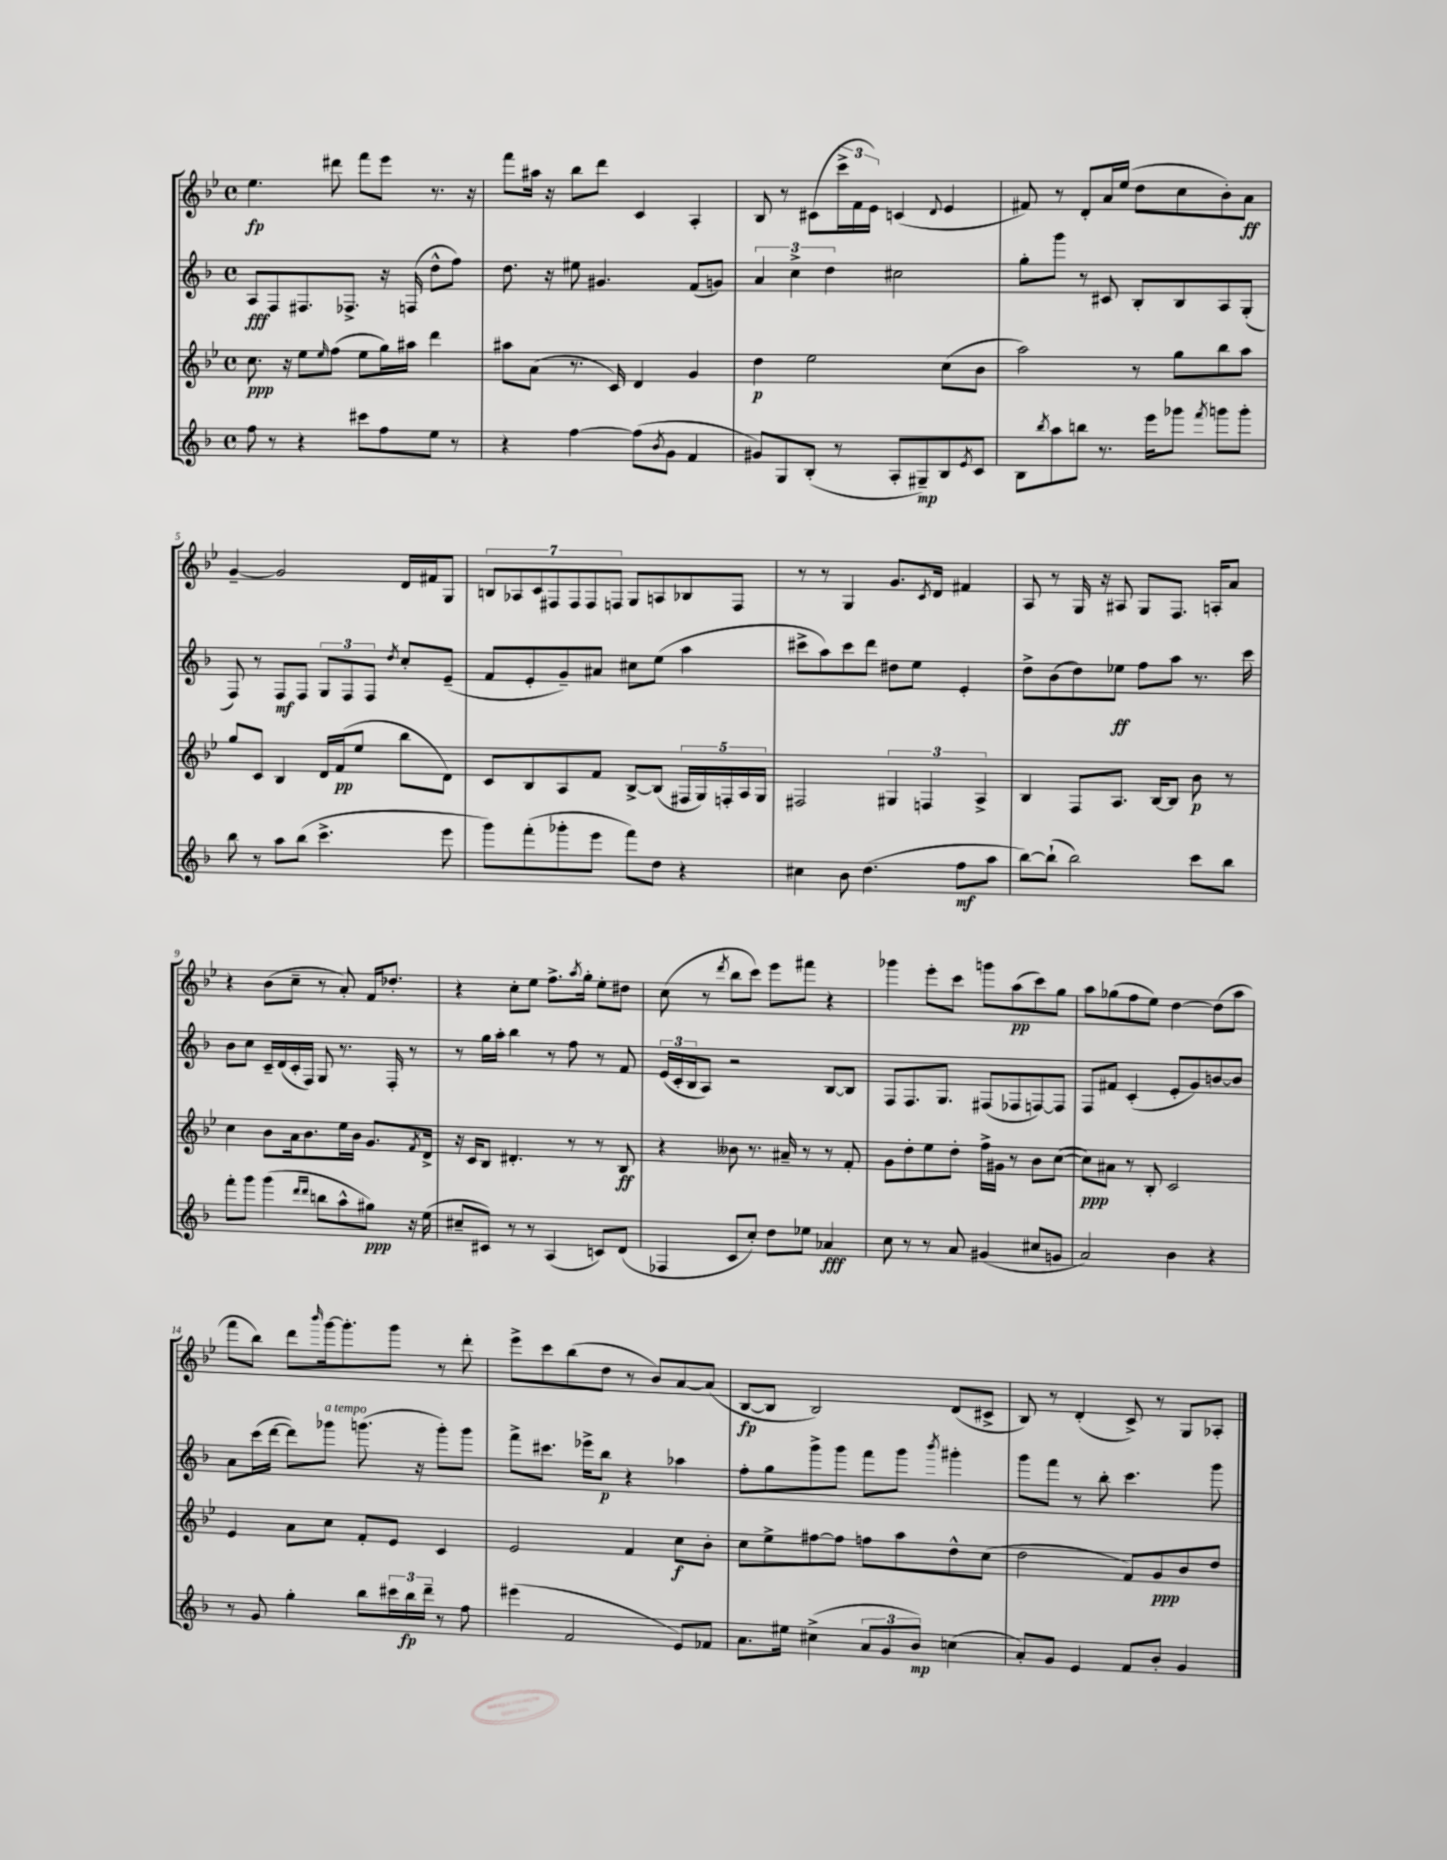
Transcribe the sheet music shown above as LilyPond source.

<<
\new StaffGroup <<
\new Staff = "s0" {
    \clef treble \key bes \major \defaultTimeSignature \time 4/4
    ees''4.\fp dis'''8 f'''8 ees'''8 r8. r16 |
    f'''8 ais''16 r16 bes''8 d'''8 c'4 a4-. |
    bes8 r8 cis'8( \tuplet 3/2 { c'''16-> f'16 ees'16) } c'4( \appoggiatura { d'8 } ees'4 |
    fis'8) r8 d'8-. a'16 ees''16( d''8 c''8 bes'8-.) a'8\ff |
    g'4~-- g'2 d'16 fis'16 g8 |
    \tuplet 7/4 { b8 aes8 c'8 fis8 fis8 fis8 f8 } g8 a8 bes8 f8 |
    r8 r8 g4 g'8. \acciaccatura { c'8 } d'16 fis'4 |
    a8 r8 g16 r16 ais8 g8 f8. a16-. a'8 |
    r4 bes'8( c''8-- r8 a'8-.) f'16 des''8.-. |
    r4 c''8-. ees''8 f''8.-> \acciaccatura { a''8 } g''16-. ees''8-. dis''8 |
    c''8( r8 \acciaccatura { d'''8 } bes''8 c'''8) ees'''8 fis'''8 r4 |
    ges'''4 ees'''8-. c'''8 g'''8 a''8\pp( c'''8) g''8 |
    a''8 ges''8( f''8 ees''8) d''4~ d''8( a''8 |
    f'''8 bes''8) d'''8 \grace { bes'''16 } g'''16~ g'''8.-. g'''8 r8 d'''8-. |
    ees'''8-> c'''8 bes''8( d''8 r8 bes'8) a'8~ a'8( |
    bes8~\fp bes8 bes2) d'8( cis'8-> |
    bes8) r8 d'4-.( c'8->) r8 g8 aes8-. \bar "|." |
}
\new Staff = "s1" {
    \clef treble \key f \major \defaultTimeSignature \time 4/4
    a8\fff f8 fis8. fes8.-> r16 f16( d''8-^ f''8) |
    d''8. r16 eis''8 gis'4. f'8( g'8) |
    \tuplet 3/2 { a'4 c''4-> d''4 } cis''2 |
    g''8-. g'''8 r8 cis'8 bes8-. bes8 a8 g8-.( |
    f8) r8 f8\mf f8 \tuplet 3/2 { g8 f8 f8 } \acciaccatura { d''8 } c''8-. e'8--( |
    f'8 e'8-. g'8--) ais'8 cis''8 e''8( a''4 |
    cis'''8-> a''8) cis'''8 d'''8 dis''8 e''8 e'4-. |
    d''8-> bes'8( d''8) ees''8\ff f''8 a''8 r8. c'''16 |
    bes'8 c''8 c'16-- d'16( c'16-. f16) g8 r8. f16-. r8 |
    r8 g''16 a''16-. bes''4 r8 f''8 r8 f'8 |
    \tuplet 3/2 { e'16( c'16-. bes16 } a8) r2 bes8~ bes8 |
    f8 f8. g8. fis8( fes8 f8~) f8 |
    f8 fis'8 c'4-.( e'8-. g'8) b'8~ b'8 |
    a'8 c'''16( d'''16~ d'''8) ges'''8^\markup { \italic "a tempo" } g'''8.( r16 g'''8-.) g'''8 |
    f'''8-> cis'''8. ees'''16-> bes''8\p r4 aes''4 |
    f''8-. g''8 g'''8-> g'''8 f'''8 g'''8 \acciaccatura { bes'''8 } gis'''4-. |
    g'''8 f'''8 r8 bes''8-. c'''4. g'''8 \bar "|." |
}
\new Staff = "s2" {
    \clef treble \key bes \major \defaultTimeSignature \time 4/4
    c''8.\ppp r16 ees''8 \grace { ees''16 } f''8( ees''8 g''16) ais''16 d'''4 |
    ais''8 a'8( r8. c'16) d'4 g'4 |
    d''4\p ees''2 c''8( bes'8 |
    a''2) r8 g''8 bes''8 a''8 |
    g''8 c'8 bes4 d'16 f'16\pp( ees''8 bes''8 d'8) |
    c'8 bes8 a8 f'8 bes8~-> bes8( \tuplet 5/4 { fis16 g16) f16-. a16 g16 } |
    fis2 \tuplet 3/2 { gis4 f4 a4-> } |
    bes4 f8 a8. bes16~ bes8 bes'8\p r8 |
    c''4 bes'8 a'16 bes'8. ees''16 bes'16 g'8. \acciaccatura { f'8 } d'16-> |
    r16 c'16 bes8 dis'4.-. r8 r8 bes8\ff |
    r4 beses'8 r8. ais'16-- r8 r8 f'8-. |
    g'8 d''8-. ees''8 d''8-. f''16-> gis'16 r8 bes'8 c''8~( |
    c''8\ppp) ais'8 r8 bes8-. c'2 |
    ees'4 a'8 c''8 f'8-. ees'8 c'4 |
    ees'2 f'4 c''8\f bes'8-. |
    c''8 ees''8-> fis''8~ fis''8 f''8 a''8 d''8-^ c''8( |
    d''2 f'8) g'8\ppp bes'8 d''8 \bar "|." |
}
\new Staff = "s3" {
    \clef treble \key f \major \defaultTimeSignature \time 4/4
    f''8 r8 r4 cis'''8 f''8 e''8 r8 |
    r4 f''4~ f''8( \acciaccatura { bes'8 } g'8 f'4 |
    gis'8) g8 bes8-.( r8 a8-. gis8--\mp) bes8 \acciaccatura { e'8 } c'8 |
    bes8 \acciaccatura { bes''8 } a''8 b''8 r8. e'''16 ges'''8 \acciaccatura { f'''8 } g'''8 g'''8-. |
    bes''8 r8 a''8 bes''8( c'''4.-> e'''8 |
    g'''8) f'''8-.( ges'''8-. e'''8 f'''8) d''8 r4 |
    cis''4 bes'8 d''4.( f''8\mf a''8 |
    bes''8~) bes''8-!( bes''2) c'''8 bes''8 |
    f'''8-. g'''8 g'''4( \grace { d'''16 d'''16 } b''8 a''8-^ gis''8\ppp) r16 e''16( |
    cis''8-- cis'8) r8 r8 a4( c'8) d'8( |
    fes4 c'8 c''8-.) d''8 ees''8 aes'4\fff |
    c''8 r8 r8 a'8 gis'4( cis''8 g'8 |
    a'2) bes'4 r4 |
    r8 g'8 g''4-. bes''8 \tuplet 3/2 { cis'''16 bes''16\fp d'''16-- } r8 f''8 |
    eis'''4( f'2 e'8) fes'8 |
    a'8. eis''16 cis''4->( \tuplet 3/2 { a'8 g'8 bes'8\mp) } c''4( |
    a'8-.) g'8 e'4 f'8 bes'8-. g'4 \bar "|." |
}
>>
>>
